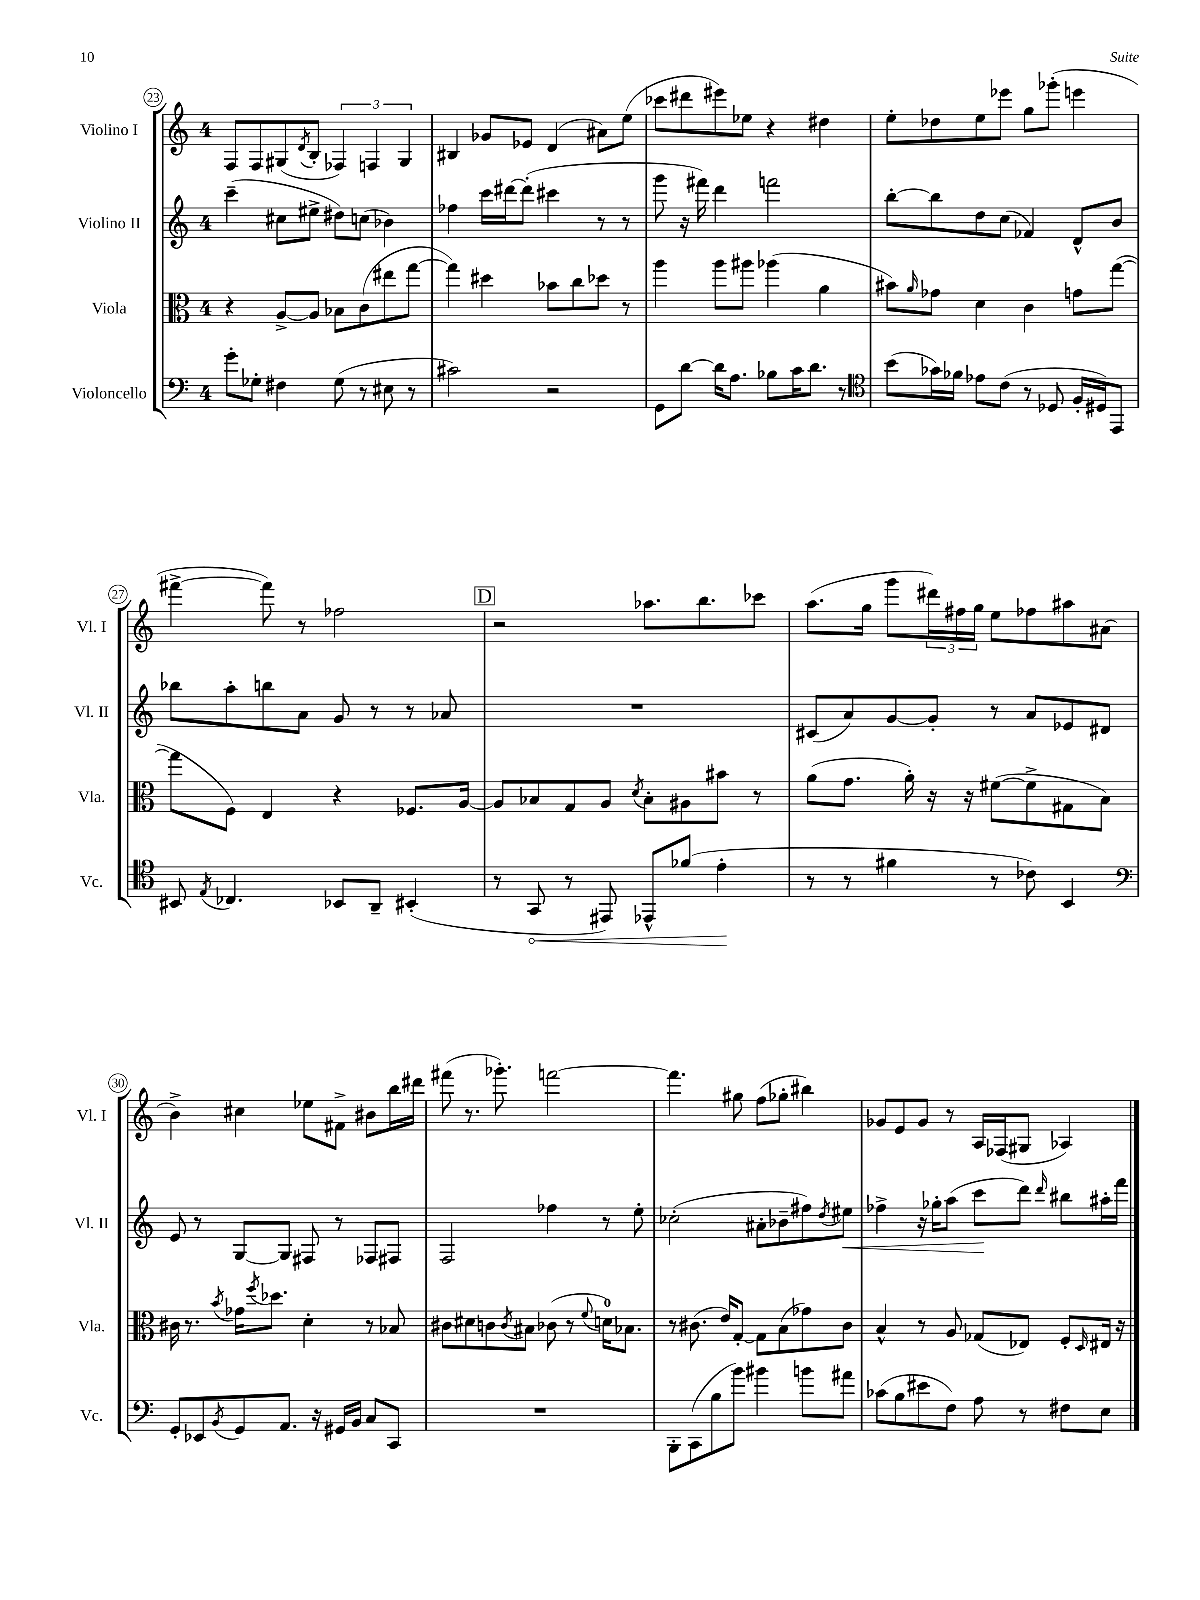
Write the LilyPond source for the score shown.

<<
\new StaffGroup <<
\new Staff = "s0" \with { instrumentName = "Violino I" shortInstrumentName = "Vl. I" } {
    \clef treble \key c \major \once \override Staff.TimeSignature.style = #'single-digit \time 4/4
    f8 f8 gis8( \acciaccatura { d'8 } b8-. \tuplet 3/2 { fes4) f4 gis4 } |
    bis4 ges'8 ees'8 d'4( ais'8) e''8( |
    ces'''8 dis'''8 eis'''8) ees''8 r4 dis''4 |
    e''8-. des''8 e''8 ees'''8 g''8 ges'''8-.( e'''4 |
    fis'''4~-> fis'''8) r8 fes''2 |
    \mark \markup { \box "D" } r2 aes''8. b''8. ces'''8 |
    a''8.( g''16 g'''8 \tuplet 3/2 { dis'''16) fis''16 g''16 } e''8 fes''8 ais''8 ais'8( |
    b'4->) cis''4 ees''8 fis'8-> bis'8 b''16 dis'''16 |
    fis'''8( r8. ges'''8.-.) f'''2~ |
    f'''4. gis''8 f''8( ges''8-. bis''4) |
    ges'8 e'8 ges'8 r8 a16 fes16( gis8 aes4) \bar "|." |
}
\new Staff = "s1" \with { instrumentName = "Violino II" shortInstrumentName = "Vl. II" } {
    \clef treble \key c \major \once \override Staff.TimeSignature.style = #'single-digit \time 4/4
    c'''4--( cis''8 eis''8-> dis''8) c''8( bes'4) |
    fes''4 c'''16 dis'''16~ dis'''8-.( cis'''4 r8 r8 |
    g'''8 r16 fis'''16) d'''4 f'''2 |
    b''8~-. b''8 d''8 c''8( fes'4) d'8-^ b'8 |
    bes''8 a''8-. b''8 a'8 g'8 r8 r8 aes'8 |
    \mark \markup { \box "D" } R1 |
    cis'8( a'8) g'8~ g'8-. r8 a'8 ees'8 dis'8 |
    e'8 r8 g8~ g8 fis8 r8 fes8 fis8 |
    f2 fes''4 r8 e''8-. |
    ces''2-.( ais'8-. bes'8-- fis''8) \acciaccatura { d''8 } eis''8\< |
    fes''4-> r16 ges''16-. a''8( c'''8\! d'''8) \grace { d'''16 } bis''8 ais''16-. f'''16 \bar "|." |
}
\new Staff = "s2" \with { instrumentName = "Viola" shortInstrumentName = "Vla." } {
    \clef alto \key c \major \once \override Staff.TimeSignature.style = #'single-digit \time 4/4
    r4 a8~-> a8 bes8 c'8( eis''8 g''8~ |
    g''4) dis''4 bes'8 c''8 des''8 r8 |
    a''4 a''8 ais''8 aes''4( a'4 |
    bis'8) \grace { a'16 } ges'8 d'4 c'4 g'8 g''8~( |
    g''8 f8) e4 r4 fes8. a16~ |
    \mark \markup { \box "D" } a8 bes8 g8 a8 \acciaccatura { d'8 } bes8-. ais8 bis'8 r8 |
    a'8( g'8. a'16-.) r16 r16 fis'8~( fis'8-> gis8 b8) |
    cis'16 r8. \acciaccatura { b'8 } ges'16 \acciaccatura { f''8 } des''8. d'4-. r8 bes8 |
    cis'8 dis'8 c'8 \acciaccatura { c'8 } bis8 ces'8( r8 \appoggiatura { f'8 } d'16-0) bes8. |
    r8 cis'8.( e'16) g8~-. g8 b8( ges'8) cis'8 |
    b4-^ r8 a8 ges8( ees8) f8-. \grace { d16 } eis16 r16 \bar "|." |
}
\new Staff = "s3" \with { instrumentName = "Violoncello" shortInstrumentName = "Vc." } {
    \clef bass \key c \major \once \override Staff.TimeSignature.style = #'single-digit \time 4/4
    g'8-. ges8-. fis4 ges8( r8 eis8 r8 |
    cis'2) r2 |
    g,8 d'8~ d'16 a8. bes8 c'16 d'8. r8 |
    \clef tenor b'8( ges'16) fes'16 ees'8 c'8( r8 des8 f16-. dis16) e,8 |
    bis,8 \acciaccatura { e8 } ces4. bes,8 a,8-- bis,4-.( |
    \mark \markup { \box "D" } r8 \once \override Hairpin.circled-tip = ##t g,8\< r8 eis,8) ees,8-^ fes'8( e'4-.\! |
    r8 r8 fis'4 r8 ces'8) b,4 |
    \clef bass g,8-. ees,8 \acciaccatura { b,8 } g,8 a,8. r16 gis,16 b,16 c8 c,8 |
    R1 |
    b,,8-. c,8( b8 b'8) bis'4 b'8 ais'8 |
    ces'8( b8 eis'8 f8) a8 r8 fis8 e8 \bar "|." |
}
>>
>>
\layout { \context { \Score currentBarNumber = #23 \override BarNumber.stencil = #(make-stencil-circler 0.1 0.3 ly:text-interface::print) } }
